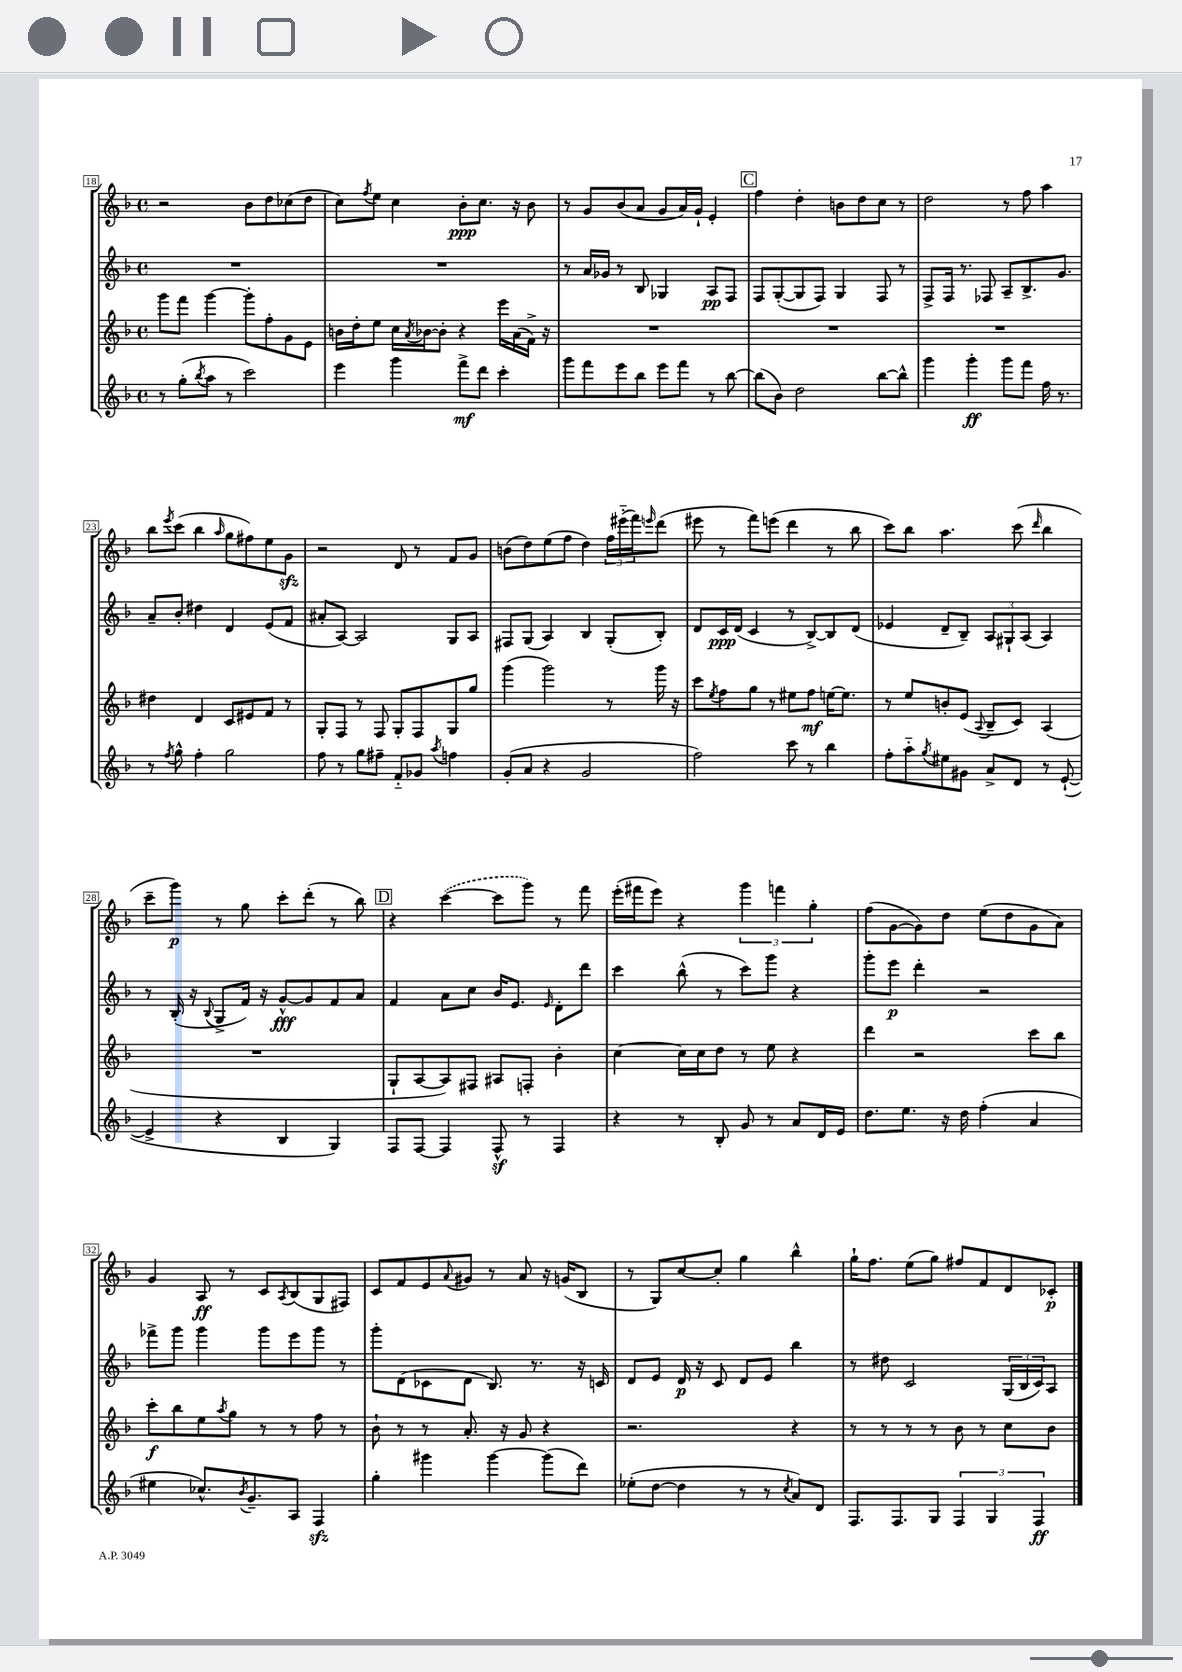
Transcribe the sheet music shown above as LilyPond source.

<<
\new StaffGroup <<
\new Staff = "s0" {
    \clef treble \key f \major \defaultTimeSignature \time 4/4
    r2 bes'8 d''8 ces''8( d''8 |
    c''8) \acciaccatura { f''8 } e''8 c''4 bes'8-.\ppp c''8. r16 bes'8 |
    r8 g'8 bes'8( a'8 g'8 a'16) g'16-! e'4-. |
    \mark \markup { \box "C" } f''4 d''4-. b'8 d''8 c''8 r8 |
    d''2 r8 f''8 a''4 |
    bes''8 \acciaccatura { e'''8 } c'''8( bes''4 \grace { a''16 } g''8 fis''8) e''8 g'8\sfz |
    r2 d'8 r8 f'8 g'8 |
    b'8( d''8) e''8( f''8 d''4) \tuplet 3/2 { f''16 eis'''16-_( f'''16) } \grace { e'''16 } d'''8( |
    eis'''8 r8 f'''8) e'''8( d'''4 r8 bes''8 |
    c'''8) bes''8 a''4. c'''8( \grace { d'''16 } bes''4 |
    c'''8-- g'''8\p) r8 g''8 c'''8-. d'''8-.( r8 bes''8) |
    \mark \markup { \box "D" } r4 \once \slurDashed c'''4~( c'''8 g'''8) r8 f'''8 |
    e'''16-.( fis'''16 e'''8) r4 \tuplet 3/2 { g'''4 f'''4 g''4-. } |
    f''8( g'8~ g'8) d''8 e''8( d''8 g'8 a'8) |
    g'4 a8\ff r8 c'8 \acciaccatura { a8 } bes8( g8 fis8) |
    c'8 f'8 e'8 \appoggiatura { a'8 } gis'8 r8 a'8 r16 g'16( bes8 |
    r8 g8) c''8~ c''8-. g''4 bes''4-^ |
    g''16-! f''8. e''8( g''8) fis''8 f'8 d'8 ces'8-.\p \bar "|." |
}
\new Staff = "s1" {
    \clef treble \key f \major \defaultTimeSignature \time 4/4
    R1 |
    R1 |
    r8 a'16 ges'16 r8 bes8 ges4 a8\pp f8 |
    \mark \markup { \box "C" } f8 g8~-.( g8 f8) g4 f8 r8 |
    f8-> f16 r8. fes8 a8-- bes8.-> g'8. |
    a'8-- bes'8-. dis''4 d'4 e'8( f'8 |
    ais'8-. a8~) a2 g8 a8 |
    fis8 g8( a4) bes4 g8-.( bes8-.) |
    d'8 c'16\ppp d'16( c'4 r8 bes8~->) bes8 d'8( |
    ees'4 d'8-- bes8--) \tuplet 3/2 { a8 gis8-! a8( } a4) |
    r8 bes16-.( r16 \appoggiatura { bes8 } g8-> f'16) r16 g'8~-^\fff g'8 f'8 a'8 |
    \mark \markup { \box "D" } f'4 a'8 c''8 bes'16 e'8. \grace { e'16 } d'8-. d'''8 |
    c'''4 bes''8-^( r8 c'''8) g'''8 r4 |
    g'''8-. e'''8\p d'''4-. r2 |
    fes'''8-> g'''8 g'''4 g'''8 e'''8 g'''8 r8 |
    g'''8-. d'8( ces'8 d'8 bes8.) r8. r16 c'16 |
    d'8 e'8 d'16\p r16 c'8 d'8 e'8 bes''4 |
    r8 dis''8 c'2 \tuplet 3/2 { g16( bes16 c'16) } a8 \bar "|." |
}
\new Staff = "s2" {
    \clef treble \key f \major \defaultTimeSignature \time 4/4
    g'''8 f'''8 g'''4~ g'''8-. f''8-. g'8 e'8 |
    b'16 d''16-. e''8 c''16 \acciaccatura { a'8 } bes'16~ bes'8-. r4 e'''16 a'16( f'16->) r16 |
    R1 |
    \mark \markup { \box "C" } R1 |
    R1 |
    dis''4 d'4 c'8 eis'8 f'8 r8 |
    g8-. f8 r8 f8 g8-. f8 g8 g''8 |
    g'''4( g'''2) r8 g'''16 r16 |
    c'''8 \acciaccatura { e''8 } f''8 g''8 r8 eis''8 f''8\mf e''16~ e''8. |
    r8 e''8 b'8-. e'8( \appoggiatura { a8 } bes8-- c'8) a4( |
    R1 |
    \mark \markup { \box "D" } g8-! a8~ a8) fis8 ais8 f8-. bes'4-. |
    c''4~ c''16 c''16 d''8 r8 e''8 r4 |
    d'''4 r2 c'''8 bes''8 |
    c'''8-.\f bes''8 e''8 \acciaccatura { a''8 } g''8 r8 r8 f''8 r8 |
    bes'8-! r8 r8 a'8.-. r16 g'8 r4 |
    r2. r4 |
    r8 r8 r8 r8 bes'8 r8 c''8 bes'8 \bar "|." |
}
\new Staff = "s3" {
    \clef treble \key f \major \defaultTimeSignature \time 4/4
    r8 g''8-.( \acciaccatura { bes''8 } a''8 r8 c'''2) |
    e'''4 g'''4 f'''8->\mf d'''8 c'''4-. |
    g'''8 f'''8 e'''8 bes''8 e'''8 f'''8 r8 bes''8~ |
    \mark \markup { \box "C" } bes''8( bes'8) d''2 bes''8~ bes''8-^ |
    g'''4 g'''4-.\ff g'''8 f'''8 f''16 r8. |
    r8 \acciaccatura { f''8 } g''8-^ f''4-. g''2 |
    f''8 r8 g''8 fis''8-- f'8-_ ges'8 \acciaccatura { a''8 } f''4 |
    g'8-.( a'8 r4 g'2 |
    f''2) c'''8 r8 bes''4 |
    f''8-. a''8-_ \acciaccatura { g''8 } eis''8 gis'8 a'8-> d'8 r8 e'8~-!( |
    e'4-> r4 bes4 g4) |
    \mark \markup { \box "D" } f8 f8~ f4 f8-^\sf r8 f4 |
    r4 r8 bes8-. g'8 r8 a'8 d'16 e'16 |
    d''8. e''8. r16 d''16 f''4-.( a'4 |
    eis''4 ces''8.-^) \acciaccatura { bes'8 } g'8.-- a8 f4\sfz |
    g''4-. gis'''4 gis'''4~ gis'''8( d'''8) |
    ees''8-.( d''8~ d''4 r8 r8 \acciaccatura { c''8 } a'8) d'8 |
    f8. f8. g8 \tuplet 3/2 { f4 g4 f4\ff } \bar "|." |
}
>>
>>
\layout { \context { \Score currentBarNumber = #18 \override BarNumber.stencil = #(make-stencil-boxer 0.1 0.3 ly:text-interface::print) } }
